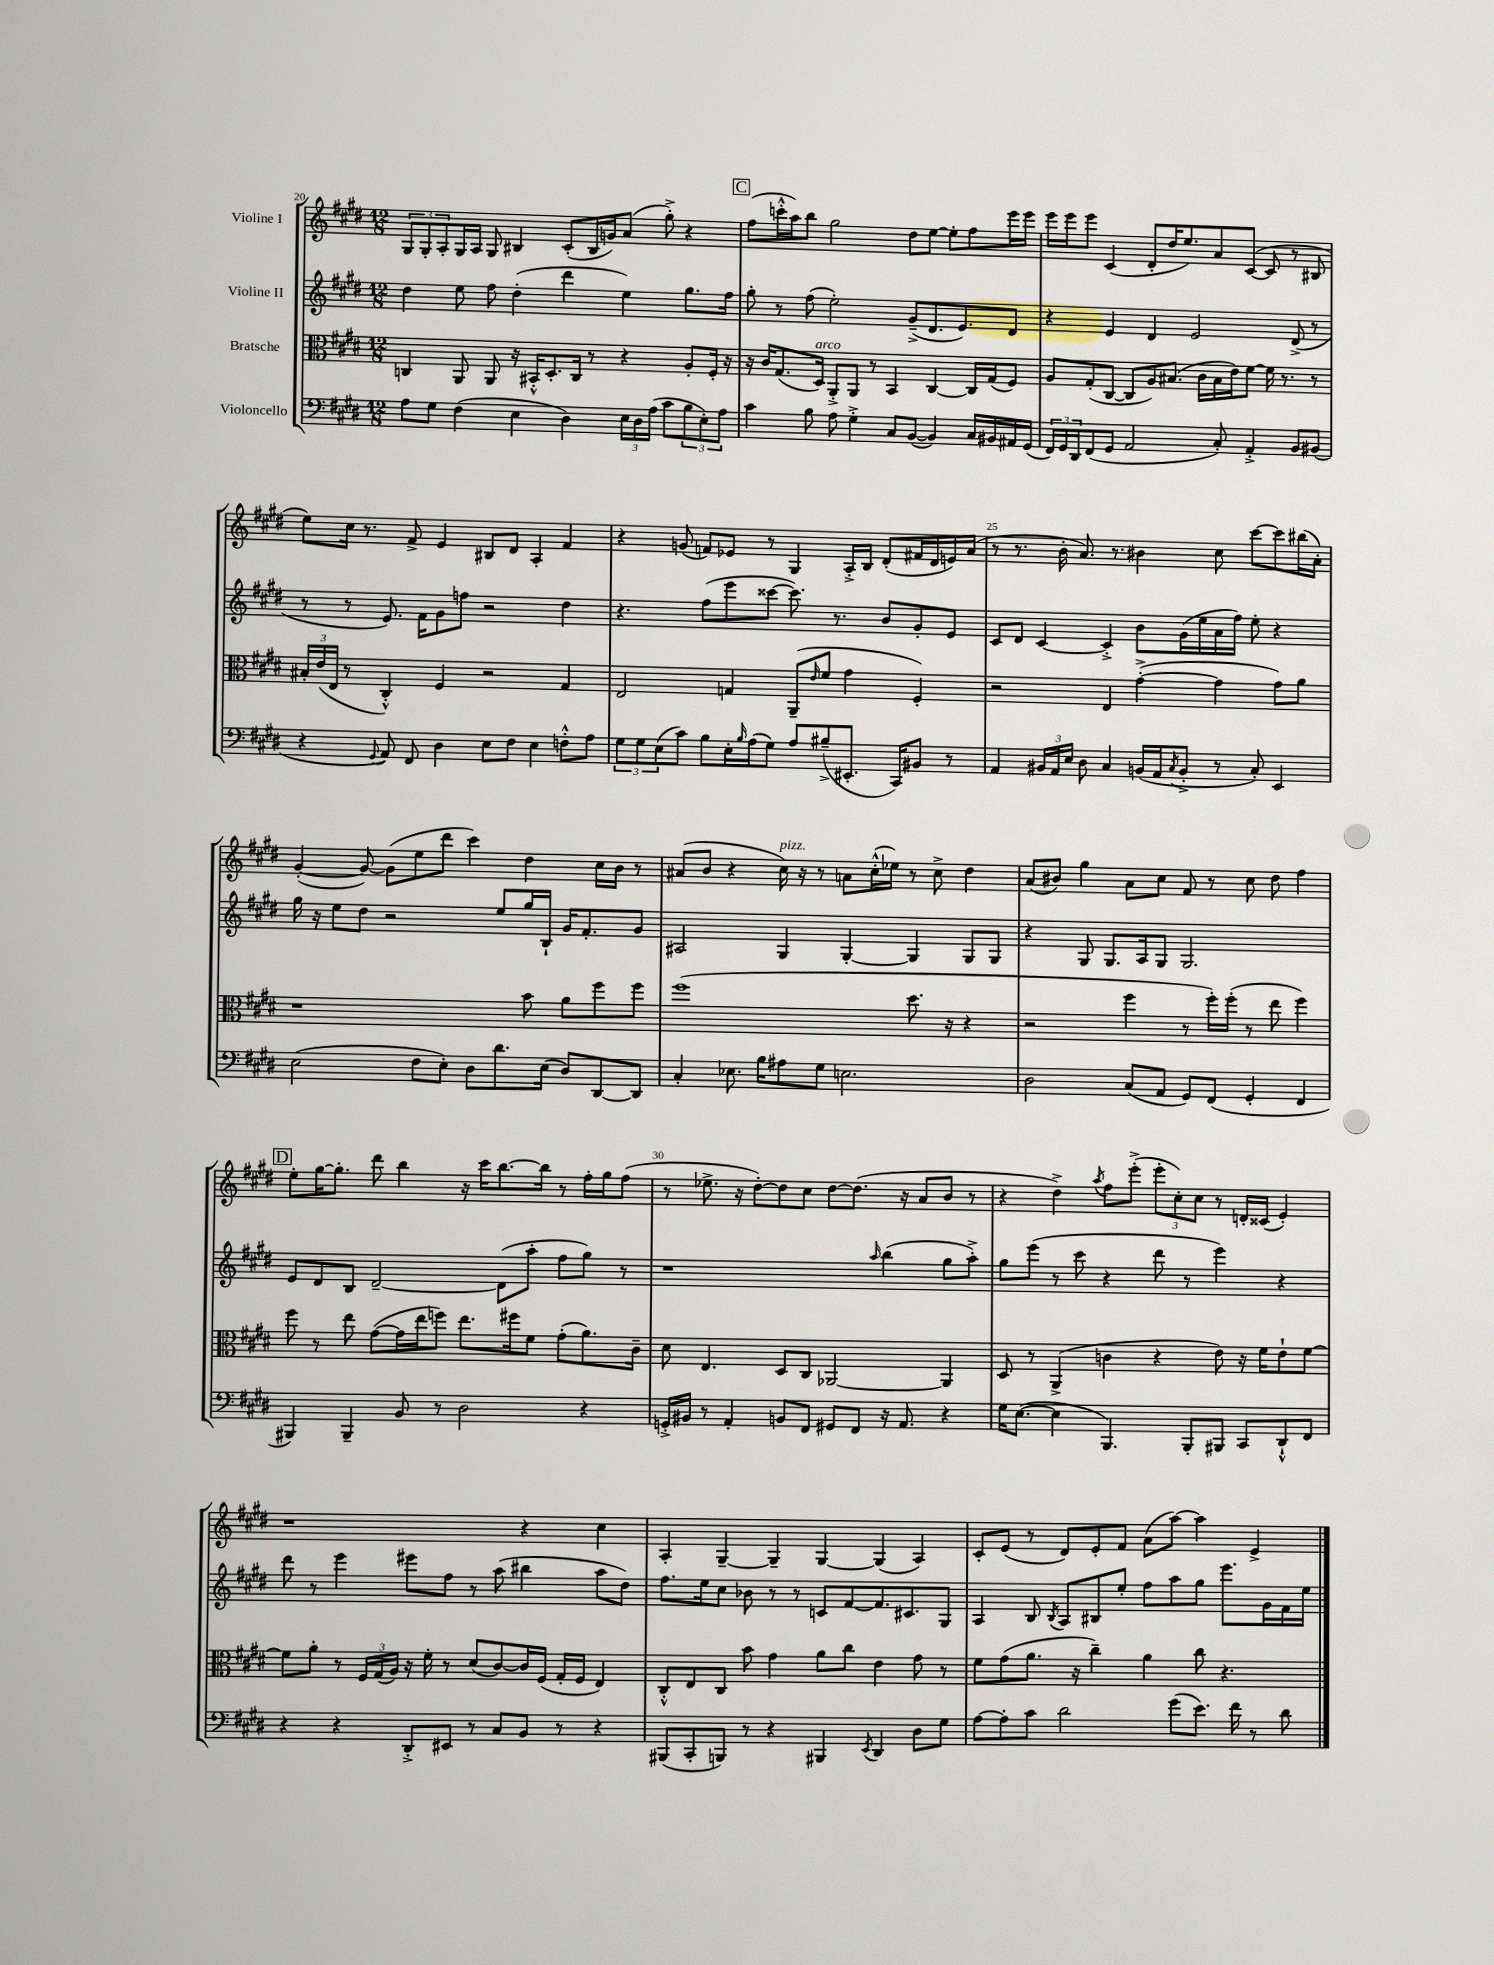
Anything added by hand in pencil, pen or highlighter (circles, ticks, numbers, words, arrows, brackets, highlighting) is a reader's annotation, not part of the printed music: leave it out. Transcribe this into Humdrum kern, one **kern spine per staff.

**kern	**kern	**kern	**kern
*staff4	*staff3	*staff2	*staff1
*clefF4	*clefC3	*clefG2	*clefG2
*k[f#c#g#d#]	*k[f#c#g#d#]	*k[f#c#g#d#]	*k[f#c#g#d#]
*M12/8	*M12/8	*M12/8	*M12/8
8A	4C	4dd#	12G#
.	.	.	12G#'
8G#	.	.	.
.	.	.	12A'
(4F#	8AA	8ee	16G#
.	.	.	16A
.	8AA	8ff#	8G#
4E	16r	(4dd#'	4B#
.	16BB#'^^	.	.
.	8.D#'	.	.
4D#)	.	4ddd#	(8c#'
.	16C	.	.
.	8r	.	16B#
.	.	.	16g)
24E	4r	4ee)	(8a
24D#	.	.	.
(24A	.	.	.
8c#	.	.	8gg#'^)
12B	8A'	8.gg#	4r
12E')	.	.	.
.	16F#'	.	.
12A	.	.	.
.	16r	16ff#	.
=	=	=	=
4c#	16r	8gg#'	(8ff#
.	16c#	.	.
.	(8.G#	8r	16ccc'^^
.	.	.	16aa)
8B	.	(8ff#	8bb
.	16D#)	.	.
8A	8AA'^	2ee')	2gg#
4G#'^	8AA	.	.
.	8r	.	.
8C#	4BB	.	.
([8BB	.	(8g#~^	8dd#
4BB])	[4C#	8.d#	[8ee
.	.	.	8ee']
.	.	8.e)	.
16C#	16C#]	.	8ff#
16BB#	(16G#	.	.
16AA#	8F#)	8d#	16eee
(16GG#	.	.	16eee
=	=	=	=
24FF#)	8A	4r	16eee
24GG#	.	.	.
.	.	.	16eee
24DD#	.	.	.
(8FF#	(8G#'	.	8eee
8GG#	[8C#	4e	(4c#
2AA	8C#]	.	.
.	8A)	4d#	8d#'
.	(8.B#	.	16dd#
.	.	.	8.ee)
.	.	2e	.
.	16c#	.	.
8C#')	16B#	.	8a
.	16e)	.	.
4AA'^	[8f#	.	([8c#
.	16f#]	.	8c#]
.	8.r	.	.
8BB	.	(8d#^	8r
(8BB#	8r	8r	8B#
=	=	=	=
4r	24B#'	8r	8ee)
.	(24e	.	.
.	24E	.	.
.	8r	8r	16cc#
.	.	.	8.r
8qqGG#	.	.	.
8AA)	4C#'^^)	8.e)	.
8FF#	.	.	8f#^
.	.	16f#	.
4D#	4F#	8g#	4e
.	.	8ff	.
8E	2r	2r	8B#
8F#	.	.	8d#
4E	.	.	4A'
8F'^^	4G#	4dd#	4f#
8A	.	.	.
=	=	=	=
12G#	2E	4.r	4r
12G#	.	.	.
(12E	.	.	.
8c#)	.	.	(8g
8B	.	(8ff#	8f)
16E'	4G	8eee	8e-
16qqB	.	.	.
(16A	.	.	.
8G#)	.	[8ccc##	8r
8A	(8AA~	8.ccc##])	4G#
.	16qqe	.	.
(8B#~^	8f#	.	.
.	.	8.r	.
8.EE#'	4g#	.	16A'^
.	.	.	16B
.	.	8b	(8d#'
16CC#)	.	.	.
8BB#	4F#')	8g#'	16f#
.	.	.	16d#
8r	.	8e	16e)
.	.	.	(16a
=	=	=	=
4AA	2r	8c#	8r
.	.	8d#	8.r
24BB#	.	[4c#	.
24AA	.	.	.
.	.	.	16b'
24E	.	.	.
8D#	.	.	8.a)
4C#	4E	4c#'^]	.
.	.	.	8.r
(16BB	([4g#'^	8b	4b#
16AA	.	.	.
8qC#	.	.	.
8BB'^	.	(16g#	.
.	.	16ee	.
8r	4g#]	16a	8cc#
.	.	16ff#)	.
8C#')	.	8ee'	[8ccc#
4EE	8g#)	4r	8ccc#]
.	8a	.	(16bb#
.	.	.	16a')
=	=	=	=
(2E	1r	16gg#	([4g#'
.	.	16r	.
.	.	8ee	.
.	.	8dd#	8g#_)
.	.	2r	(8g#]
8F#	.	.	8ee
8E')	.	.	8ddd#
8D#	.	.	4ccc#)
8.d#	.	8ee	.
.	8b	16gg#	4dd#
(16E	.	16B`	.
8D#)	8a	16g#	.
.	.	8.f#'	.
[8DD#	8ff#	.	16cc#
.	.	.	16b
8DD#]	8ff#	8g#	8r
=	=	=	=
4C#'	(1ff#	2A#	(8a#
.	.	.	8b
8.E-	.	.	4r
16B	.	.	.
8A#	.	4G#	16cc#)
.	.	.	16r
8G#	.	.	8r
2.E	.	[4G#'	8a
.	.	.	(16cc#'^^
.	.	.	16ee-)
.	8.dd#	4G#]	8r
.	.	.	8cc#^
.	16r	.	.
.	4r	8G#	4dd#
.	.	8G#	.
=	=	=	=
2D#	2r	4r	(8a
.	.	.	8b#)
.	.	8G#	4gg#
.	.	8.G#	.
(8C#	4ff#	.	8a
.	.	16A	.
8AA	.	8G#	8cc#
8GG#)	8r	2.G#	8f#
(8FF#	16ff#')	.	8r
.	(16ff#'	.	.
4GG#'	8r	.	8cc#
.	8ee	.	8dd#
4FF#	4ff#)	.	4ff#
=	=	=	=
4BBB#)	8ff#	8e	8ee'
.	8r	8d#	[16gg#
.	.	.	8.gg#']
4BBB#~	8ee	8B	.
.	([8g#	[2d#~	8ddd#
8BB	16g#]	.	4bb
.	16ee	.	.
8r	8ff)	.	.
2D#	8.ee	.	16r
.	.	.	16ccc#
.	.	(8d#]	[8.bb
.	16ff#	.	.
.	8f#	8aa'	.
.	.	.	16bb]
.	(8g#'	8ff#	8r
4r	8.a)	8gg#)	16ff#'
.	.	.	16gg#
.	.	8r	(8ff#
.	16c#~	.	.
=	=	=	=
16GG'^	8d#	1r	8r
16BB#	.	.	.
8r	4.E	.	8.ee-^
4AA'	.	.	.
.	.	.	16r
.	.	.	[8dd#')
8BB	8D#	.	8dd#]
8FF#	8C#	.	8cc#
8GG#	[2AA-	.	[8dd#
8FF#	.	.	(8.dd#]
.	.	16qqaa	.
16r	.	(4bb	.
8.AA	.	.	16r
.	.	.	8a
4r	4AA-]	8gg#	8b
.	.	8aa'^)	8r
=	=	=	=
16G#	8D#	8gg#	4r
([8.E	.	.	.
.	8r	(8eee	.
4E]	(4AA^	8r	4dd#^)
.	.	8ccc#	.
.	.	.	8qaa
4.BBB)	4c	4r	8ff#
.	.	.	(8eee'^
.	4r	8ddd#	12eee'
.	.	.	12cc#')
8BBB'	.	8r	.
.	.	.	12cc#
8BBB#	8e)	4eee)	8r
8CC#	16r	.	16d'
.	16f#	.	(16c##
8DD#`^^	8e`	4r	4e')
8FF#	[8f#	.	.
=	=	=	=
4r	8f#]	8ddd#	1r
.	8a'	8r	.
4r	8r	4eee	.
.	24F#	.	.
.	(24G#	.	.
.	24A)	.	.
8DD#'^	16r	8eee#	.
.	16f#'	.	.
8EE#	8r	8ff#	.
8r	(8d#	8r	.
8C#	[8c#)	(8aa	.
8BB	16c#]	4bb#	4r
.	(16F#	.	.
8r	16G#'	.	.
.	16F#	.	.
4r	4E)	8aa	4cc#
.	.	8dd#)	.
=	=	=	=
(8BBB#	8C#'^^	8.ff#	4A'
8CC#'	8E	.	.
.	.	16ee	.
8BBB)	8C#	8cc#	[4G#~
8r	8b	8b-	.
4r	4g#	8r	4G#~]
.	.	8r	.
4BBB#	8a	8c	[4G#
.	8cc#	[8f#	.
8qEE	.	.	.
4DD#	4e	8.f#]	(4G#]
.	.	8.c#	.
8D#	8g#	.	4A)
8G#	8r	8G#	.
=	=	=	=
[8A	8f#	4A	8c#'
8A']	(8g#	.	(8e
8c#	8.a	8B	8r
.	.	8qB	.
2d#	.	8A	8d#)
.	16r	.	.
.	4cc#~)	8B#	8e'
.	.	8ee'	8f#
.	4a	8ff#	(8a
(8g#	.	8aa	[8aa)
8.e)	8cc#	8gg#	4aa]
.	4.r	8.eee	.
16f#	.	.	.
8r	.	.	4e^
.	.	16g#	.
8d#	.	16f#	.
.	.	16ee	.
==	==	==	==
*-	*-	*-	*-
